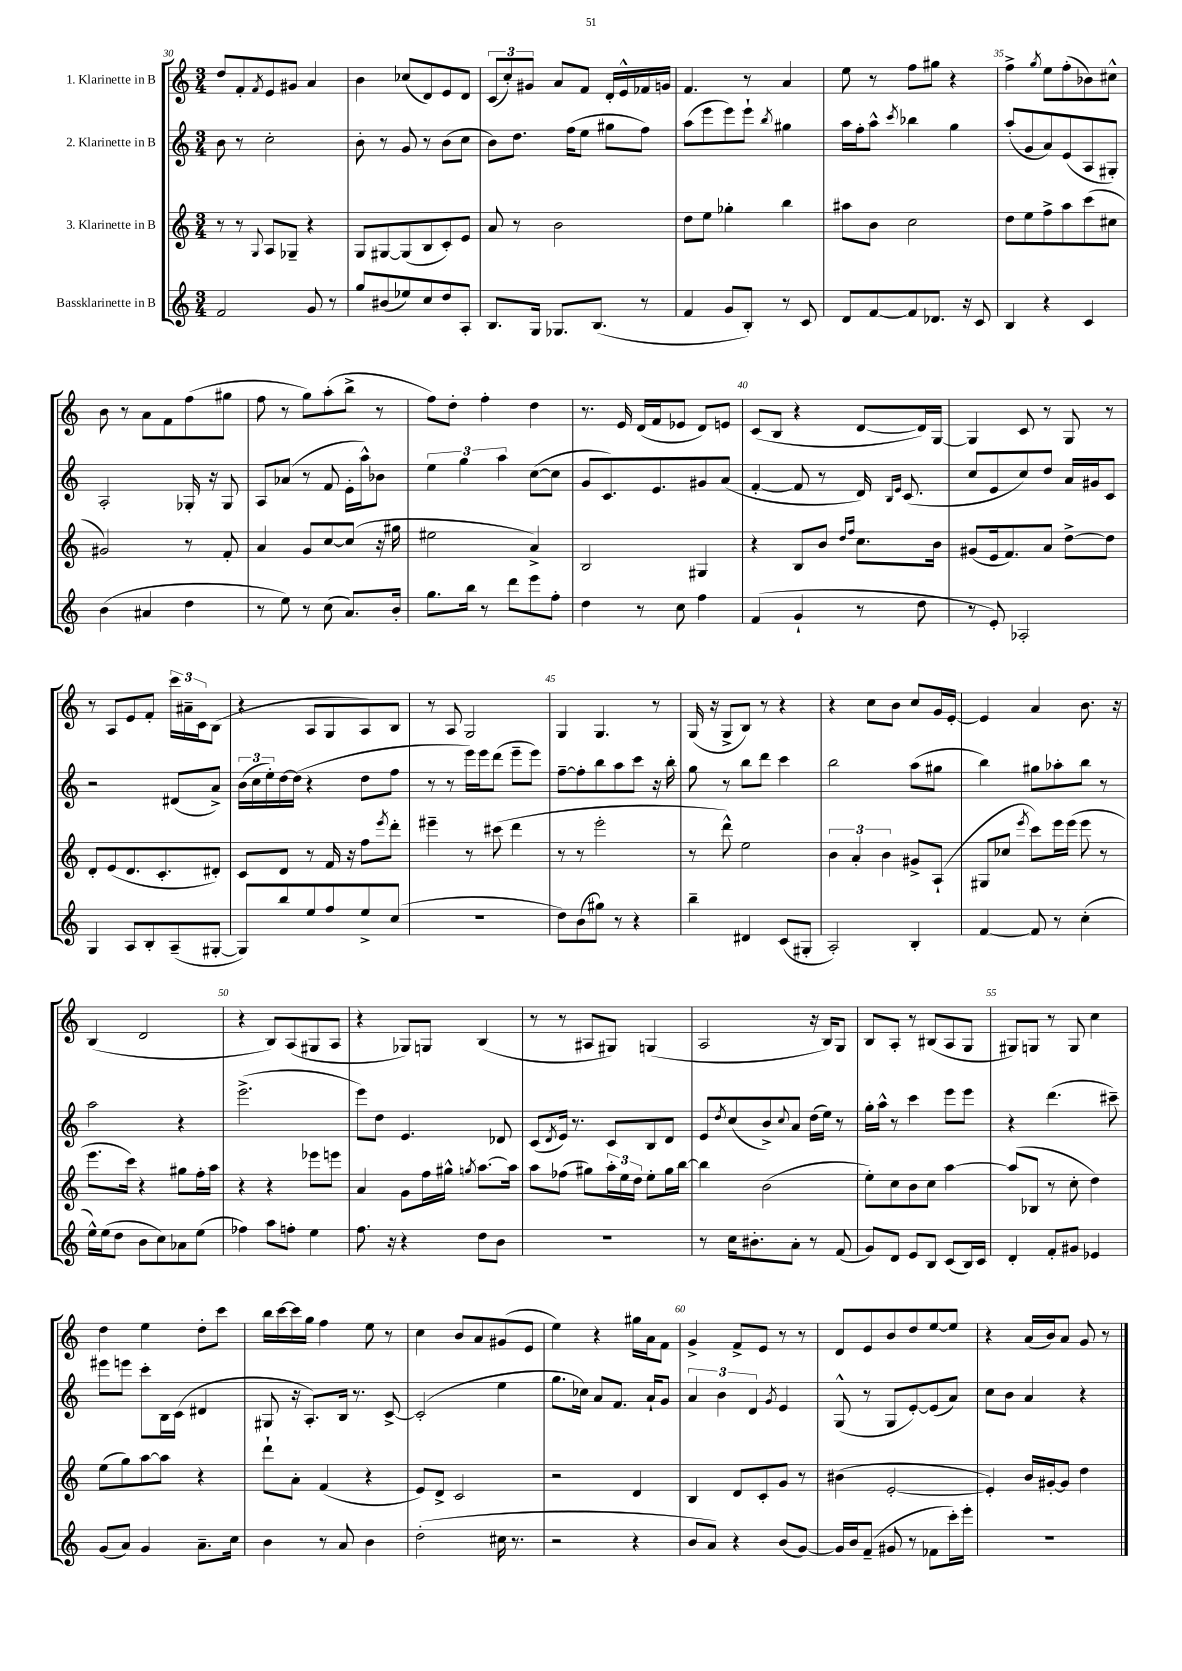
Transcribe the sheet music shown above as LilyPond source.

<<
\new StaffGroup <<
\new Staff = "s0" \with { instrumentName = "1. Klarinette in B" } {
    \clef treble \key c \major \numericTimeSignature \time 3/4
    d''8 f'8-. \acciaccatura { f'8 } e'8 gis'8 a'4 |
    b'4 ces''8( d'8) e'8 d'8 |
    \tuplet 3/2 { c'8( c''8-.) gis'8 } a'8 f'8 d'16-. e'16-^ fes'16 g'16 |
    f'4. r8 a'4 |
    e''8 r8 f''8 gis''8 r4 |
    f''4-> \acciaccatura { g''8 } e''8 f''8-.( bes'8) cis''8-^ |
    b'8 r8 a'8 f'8 f''8( gis''8 |
    f''8 r8 g''8) a''8-.( b''8-> r8 |
    f''8) d''8-. f''4-. d''4 |
    r8. e'16 d'16( f'16 ees'8 d'8) e'8 |
    c'8( b8 r4 d'8~ d'16) g16~ |
    g4 c'8 r8 g8 r8 |
    r8 a8 e'8 f'8-. \tuplet 3/2 { c'''16 ais'16-- c'16 } b8( |
    r4 a8 g8 a8) b8 |
    r8 a8 g2 |
    g4 g4. r8 |
    g16( r16 g8-> b8) r8 r4 |
    r4 c''8 b'8 c''8 g'16 e'16~-. |
    e'4 a'4 b'8. r16 |
    b4( d'2 |
    r4 b8) a8( gis8 a8 |
    r4 ges8) g8 b4( |
    r8 r8 ais8 gis8) g4( |
    a2 r16 b16) g8 |
    b8 a8-. r8 bis8( a8 g8 |
    gis8) g8 r8 g8 c''4 |
    d''4 e''4 d''8-. c'''8 |
    b''16 c'''16~ c'''16 g''16 f''4 e''8 r8 |
    c''4 b'8 a'8 gis'8( e'8 |
    e''4) r4 gis''16 a'16 f'8 |
    g'4-> f'8-> e'8 r8 r8 |
    d'8 e'8 b'8 d''8 e''8~ e''8 |
    r4 a'16( b'16) a'8 g'8 r8 \bar "|." |
}
\new Staff = "s1" \with { instrumentName = "2. Klarinette in B" } {
    \clef treble \key c \major \numericTimeSignature \time 3/4
    b'8 r8 c''2-. |
    b'8-. r8 g'8 r8 b'8( c''8 |
    b'8) d''8. f''16( e''8 gis''8 f''8) |
    a''8( e'''8 e'''8) e'''8-! \acciaccatura { b''8 } gis''4 |
    a''16 f''16-. a''8-^ \acciaccatura { c'''8 } bes''4 g''4 |
    a''8-.( g'8 a'8) e'8( a8 gis8-.) |
    a2-. ges16-. r16 ges8 |
    a8 aes'8( r8 f'8 e'16-. a''16-^) bes'8 |
    \tuplet 3/2 { e''4 g''4 a''4 } c''8~( c''8 |
    g'8 c'8.) e'8. gis'8 a'8( |
    f'4~-. f'8 r8 d'16) \grace { b16 e'16 } c'8.( |
    c''8 e'8 c''8) d''8 a'16 gis'16 c'8 |
    r2 dis'8( a'8->) |
    \tuplet 3/2 { b'16( c''16 e''16-.) } d''16~ d''16( r4 d''8 f''8 |
    r8 r8 e'''16) e'''16 d'''8( e'''8-- e'''8) |
    f''8~-- f''8-. b''8 a''8 c'''8 r16 b''16-. |
    g''8 r8 b''8 d'''8 c'''4 |
    b''2 a''8( gis''8 |
    b''4) gis''8 aes''8-. b''8 r8 |
    a''2 r4 |
    e'''2.->( |
    e'''8) d''8 e'4. des'8 |
    c'8( \acciaccatura { d'8 } e'16) r8. c'8 b8 d'8 |
    e'8 \acciaccatura { d''8 } c''8( b'8->) \appoggiatura { c''8 } a'8 d''16( e''16) r8 |
    g''16-. a''16-^ r8 c'''4 e'''8 e'''8 |
    r4 d'''4.( cis'''8--) |
    eis'''8 e'''8 c'''8-. b16 c'16( dis'4 |
    gis8 r16 a8.-.) b16 r8. c'8~-> |
    c'2-.( e''4 |
    g''8. ces''16) a'8 f'8. a'16-! g'8 |
    \tuplet 3/2 { a'4 b'4 d'4 } \acciaccatura { g'8 } e'4 |
    g8-^( r8 g8 e'8~-.) e'8( a'8) |
    c''8 b'8 a'4 r4 \bar "|." |
}
\new Staff = "s2" \with { instrumentName = "3. Klarinette in B" } {
    \clef treble \key c \major \numericTimeSignature \time 3/4
    r8 r8 \appoggiatura { g8 } a8 ges8-- r4 |
    g8 gis8~ gis8( b8 c'8-.) e'8 |
    a'8 r8 b'2 |
    d''8 e''8 ges''4-. b''4 |
    ais''8 b'8 c''2 |
    d''8 e''8 f''8-> a''8 c'''8( cis''8 |
    gis'2) r8 f'8-. |
    a'4 g'8 c''8~ c''8( r16 gis''16 |
    eis''2 a'4->) |
    b2 gis4 |
    r4 b8 b'8 \grace { d''16 f''16 } c''8. b'16 |
    gis'8( e'16 f'8.) a'8 d''8~-> d''8 |
    d'8-. e'8( d'8. c'8.-. dis'8-.) |
    c'8 d'8 r8 f'16 r16 f''8 \acciaccatura { e'''8 } d'''8-. |
    eis'''4-- r8 cis'''8( d'''4 |
    r8 r8 e'''2-. |
    r8 d'''8-^) e''2 |
    \tuplet 3/2 { b'4 a'4-. b'4 } gis'8-> a8-!( |
    gis8 ces''8 \acciaccatura { e'''8 } c'''8) e'''16 e'''16( e'''8 r8 |
    e'''8. c'''16) r4 gis''8 f''16-. a''16 |
    r4 r4 ees'''8 e'''8 |
    a'4 g'8 f''16 gis''16-^ \acciaccatura { g''8 } a''8.~ a''16 |
    a''8 fes''8( gis''8) \tuplet 3/2 { a''16-. e''16 d''16 } e''8-. gis''16 b''16~ |
    b''4 b'2( |
    e''8-.) c''8 b'8 c''8 a''4~ |
    a''8( bes8 r8 c''8-. d''4) |
    e''8( g''8) a''8~ a''8 r4 |
    d'''8-! a'8-. f'4( r4 |
    e'8) d'8-> c'2 |
    r2 d'4 |
    b4 d'8 c'8-. g'8 r8 |
    bis'4( e'2~-. |
    e'4-.) b'16 gis'16~-. gis'8 d''4 \bar "|." |
}
\new Staff = "s3" \with { instrumentName = "Bassklarinette in B" } {
    \clef treble \key c \major \numericTimeSignature \time 3/4
    f'2 g'8 r8 |
    g''8 bis'8( ees''8) c''8 d''8 a8-. |
    b8. g16 ges8. b8.( r8 |
    f'4 g'8 b8-.) r8 c'8 |
    d'8 f'8~ f'8 des'8. r16 c'8 |
    b4 r4 c'4 |
    b'4( ais'4 d''4 |
    r8 e''8) r8 c''8( a'8.) b'16-. |
    g''8. b''16 r8 d'''8 e'''8 f''8-. |
    d''4 r8 c''8 f''4 |
    f'4( g'4-! r8 d''8 |
    r8 e'8-.) aes2-. |
    g4 a8 b8-. a8--( gis8~-. |
    gis8) b''8 e''8 f''8 e''8-> c''8( |
    R2. |
    d''8) b'8( gis''8) r8 r4 |
    b''4-- dis'4 c'8( gis8-. |
    a2-.) b4-. |
    f'4~ f'8 r8 c''4-.( |
    e''16-^) e''16( d''8 b'8 c''8) aes'8 e''8( |
    fes''4) a''8 f''8-. e''4 |
    f''8. r16 r4 d''8 b'8 |
    R2. |
    r8 c''16 bis'8.-. a'8-. r8 f'8( |
    g'8) d'8 e'8 b8 c'8( b16) c'16 |
    d'4-. f'8-. gis'8 ees'4 |
    g'8( a'8) g'4 a'8.-- c''16 |
    b'4 r8 a'8 b'4 |
    d''2-.( cis''16 r8. |
    r2 r4 |
    b'8 a'8) r4 b'8( g'8~) |
    g'16 b'16 f'8--( gis'8 r8 fes'8 c'''16-.) e'''16-. |
    R2. \bar "|." |
}
>>
>>
\layout { \context { \Score currentBarNumber = #30 \override BarNumber.break-visibility = ##(#f #t #t) barNumberVisibility = #(every-nth-bar-number-visible 5) } }
